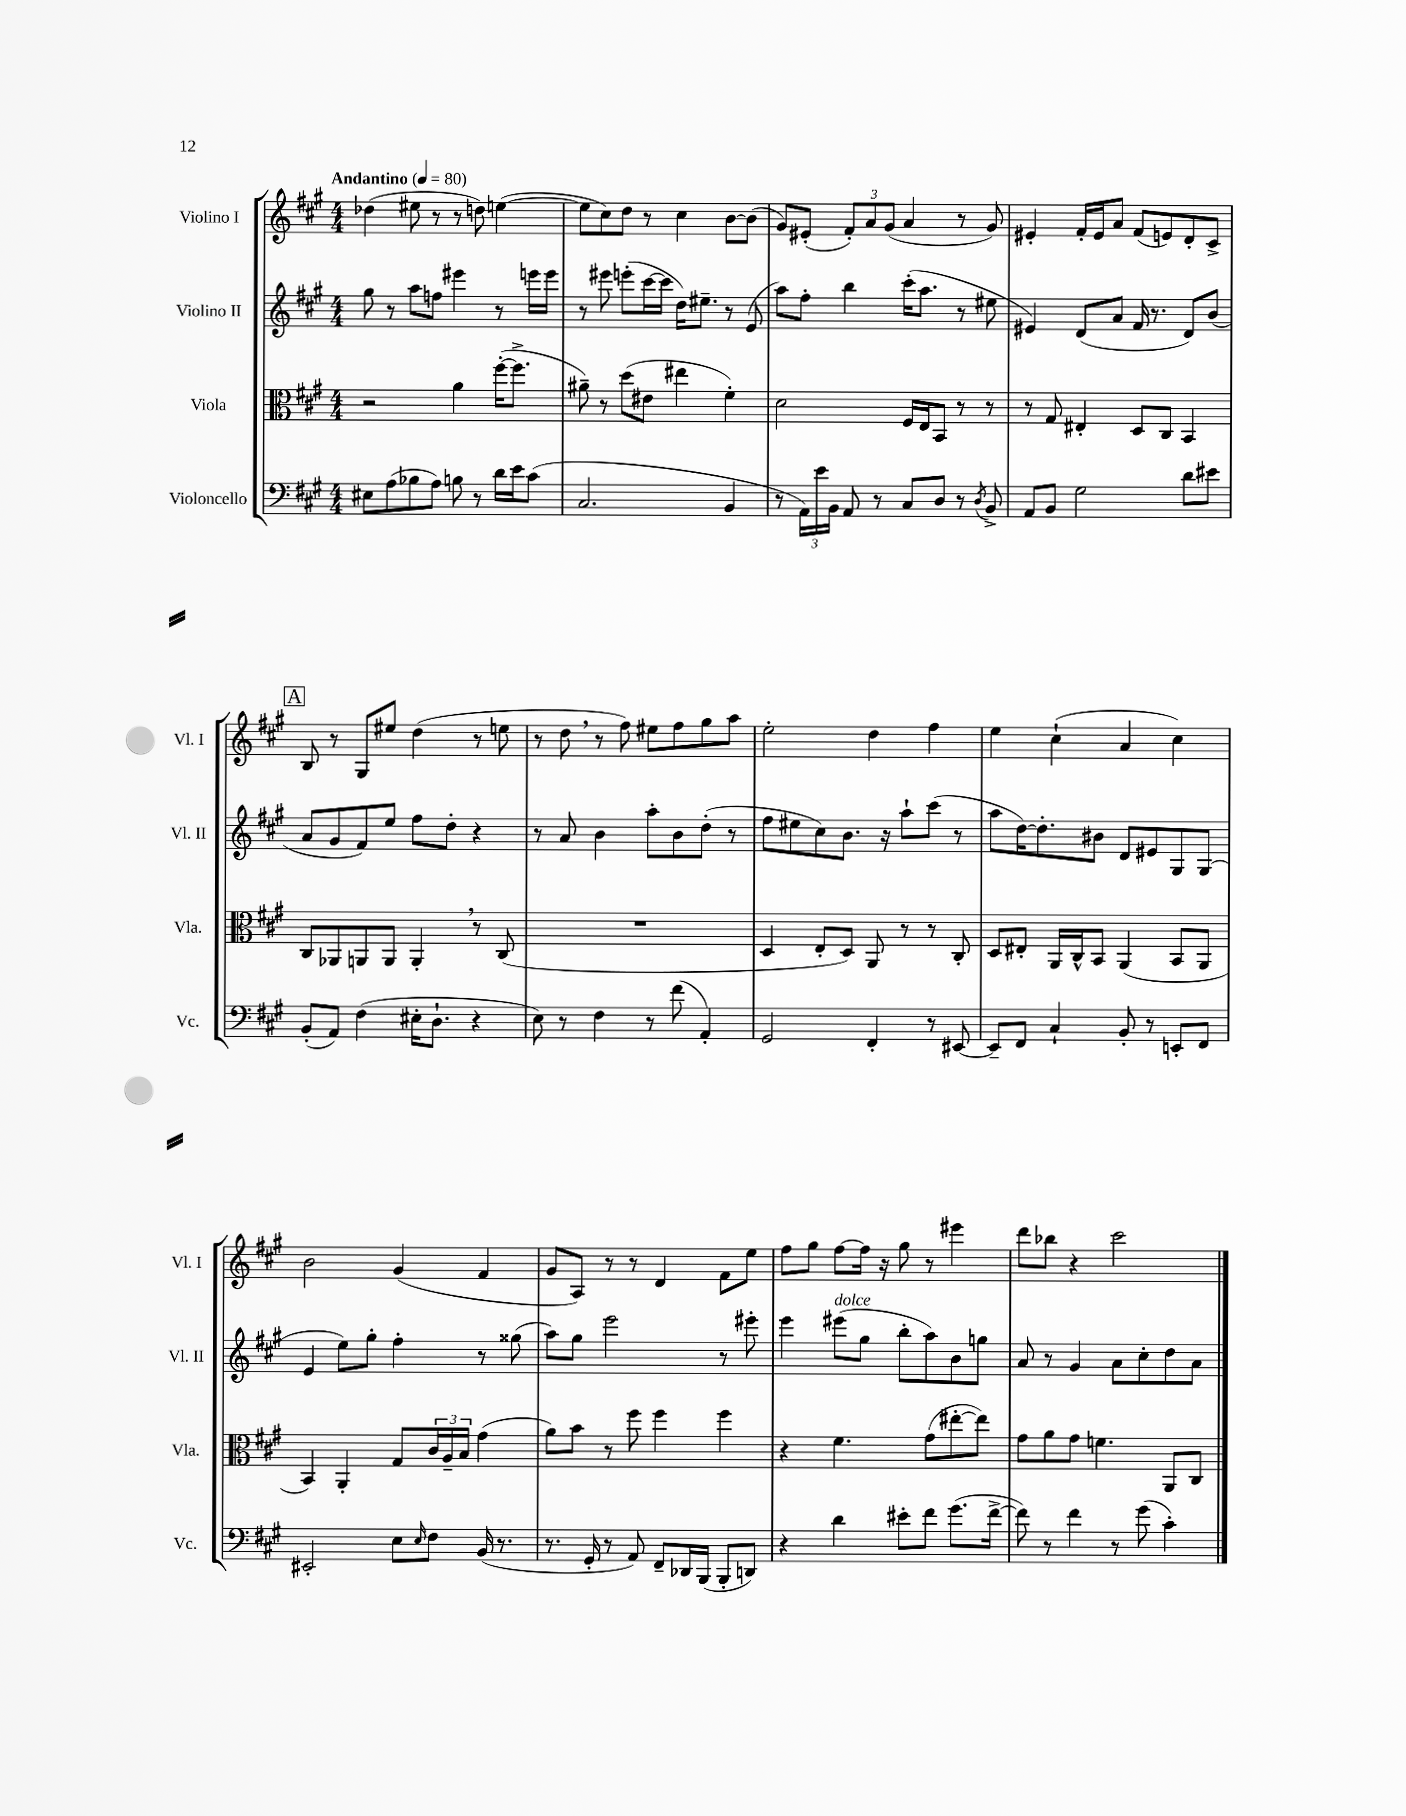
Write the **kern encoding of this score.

**kern	**kern	**kern	**kern
*part4	*part3	*part2	*part1
*staff4	*staff3	*staff2	*staff1
*I"Violoncello	*I"Viola	*I"Violino II	*I"Violino I
*I'Vc.	*I'Vla.	*I'Vl. II	*I'Vl. I
*clefF4	*clefC3	*clefG2	*clefG2
*k[f#c#g#]	*k[f#c#g#]	*k[f#c#g#]	*k[f#c#g#]
*M4/4	*M4/4	*M4/4	*M4/4
*MM80	*MM80	*MM80	*MM80
=1	=1	=1	=1
!	!	!	!LO:TX:a:B:t=Andantino
8E#X\L	2r	8gg#\	(4dd-X\
(8A\	.	8r	.
8B-X\	.	8aa\L	8ee#X\
8A\J)	.	8ffn\J	8r
8Bn\	4a\	4eee#X\	8r
8r	.	.	8ddn\)
16d\LL	([16ff#'\KL	8r	([4een\
16e\J	8.ff#^\J]	.	.
(8c#\J	.	16eeen\LL	.
.	.	16eee\JJ	.
=2	=2	=2	=2
2.C#/	8a#X~\)	8r	8ee\L]
.	8r	8eee#X\	8cc#\)
.	(8dd\L	(8eeen'\L	8dd\J
.	8e#X\J	[16ccc#\L	8r
.	.	16ccc#\JJ]	.
.	4ee#X\	16dd\KL)	4cc#\
.	.	8.ee#X~\J	.
4BB/	4f#'\)	8r	[8b\L
.	.	(8e/	(8b\J]
=3	=3	=3	=3
8r	2d\	8aa\L)	8g#/L)
24AA\LL)	.	8ff#'\J	(8e#X'/J
24e\	.	.	.
24BB\JJ	.	.	.
8AA/	.	4bb\	12f#'/L)
.	.	.	12a/
8r	.	.	.
.	.	.	(12g#/J
8C#/L	16F#/LL	(16ccc#'\KL	4a/
.	16E/J	8.aa\J	.
8D/J	8BB/J	.	.
8r	8r	8r	8r
8qD/	.	.	.
8BB^/	8r	8ee#X\	8g#/)
=4	=4	=4	=4
8AA/L	8r	4e#X/)	4e#X'/
8BB/J	8G#/	.	.
2G#\	4E#X'/	(8d/L	16f#'/LL
.	.	.	16e#/J
.	.	8a/J	8a/J
.	8D/L	16f#/	(8f#/L
.	.	8.r	.
.	8C#/J	.	8en/)
8d\L	4BB/	8d/L)	8d'/
8e#X\J	.	(8b/J	8c#^/J
!!LO:LB:g=z
!!LO:REH:place=s1:t=A
=5	=5	=5	=5
(8BB'/L	8C#/L	8a/L	8B/
8AA/J)	8AA-X/	8g#/	8r
(4F#\	8AAn/	8f#/)	8G#/L
.	8AA/J	8ee/J	8ee#X/J
16E#X'\KL	4AA',/	8ff#\L	(4dd\
8.D`\J	.	.	.
.	.	8dd'\J	.
4r	8r	4r	8r
.	(8C#/	.	8een\
=6	=6	=6	=6
8E\)	1r	8r	8r
8r	.	8a/	8dd,\
4F#\	.	4b\	8r
.	.	.	8ff#\)
8r	.	8aa'\L	8ee#X\L
(8f#\	.	8b\	8ff#\
4AA'/)	.	(8dd'\J	8gg#\
.	.	8r	8aa\J
=7	=7	=7	=7
2GG#/	4D/	8ff#\L	2ee'\
.	.	8ee#X\	.
.	8E'/L	8cc#\)	.
.	8D/J)	8.b\J	.
4FF#'/	8AA/	.	4dd\
.	.	16r	.
.	8r	8aa`\L	.
8r	8r	(8ccc#\J	4ff#\
[8EE#X/	8C#'/	8r	.
=8	=8	=8	=8
8EE#~/L]	8D/L	8aa\L	4ee\
8FF#/J	8E#X'/J	[16dd\K)	.
.	.	8.dd'\]	.
4C#`/	16AA/LL	.	(4cc#`\
.	16C#^^/J	.	.
.	8BB/J	8b#X\J	.
8BB'/	(4AA/	8d/L	4a/
8r	.	8e#X/	.
8EEn'/L	8BB/L	8G#/	4cc#\)
8FF#/J	8AA/J	(8G#/J	.
!!LO:LB:g=z
=9	=9	=9	=9
2EE#X'/	4BB/)	4e/	2b\
.	4AA'/	8ee\L)	.
.	.	8gg#'\J	.
8E\L	8G#/L	4ff#'\	(4g#/
16qqE/	.	.	.
8F#\J	24c#/L	.	.
.	24A~/	.	.
.	24B/JJ	.	.
(16BB/	(4g#\	8r	4f#/
8.r	.	.	.
.	.	(8gg##X\	.
=10	=10	=10	=10
8.r	8a\L)	8aa\L)	8g#/L
.	8b\J	8gg#\J	8A/J)
16GG#'/	.	.	.
8r	8r	2eee\	8r
8AA/)	8ff#\	.	8r
8FF#~/L	4ff#\	.	4d/
16DD-X/L	.	.	.
(16BBB/JJ	.	.	.
8BBB'/L	4ff#\	8r	8f#\L
8DDn/J)	.	8eee#X'\	8ee\J
=11	=11	=11	=11
4r	4r	4eee\	8ff#\L
.	.	.	8gg#\J
!	!	!LO:TX:a:i:t=dolce	!
4d\	4.f#\	(8eee#X\L	[8ff#\L
.	.	8gg#\J	16ff#\Jk]
.	.	.	16r
8e#X'\L	.	8bb'\L	8gg#\
8f#\J	(8g#\L	8aa\)	8r
(8.g#\L	[8ee#X'\	8b\	4eee#X\
.	8ee#\J])	8ggn\J	.
[16f#^\Jk	.	.	.
=12	=12	=12	=12
8f#\])	8g#\L	8a/	8ddd\L
8r	8a\	8r	8bb-X\J
4f#\	8g#\J	4g#/	4r
.	4.fn\	.	.
8r	.	8a\L	2ccc#\
(8g#\	.	8cc#'\	.
4c#'\)	8AA/L	8dd\	.
.	8C#/J	8a\J	.
==	==	==	==
*-	*-	*-	*-
